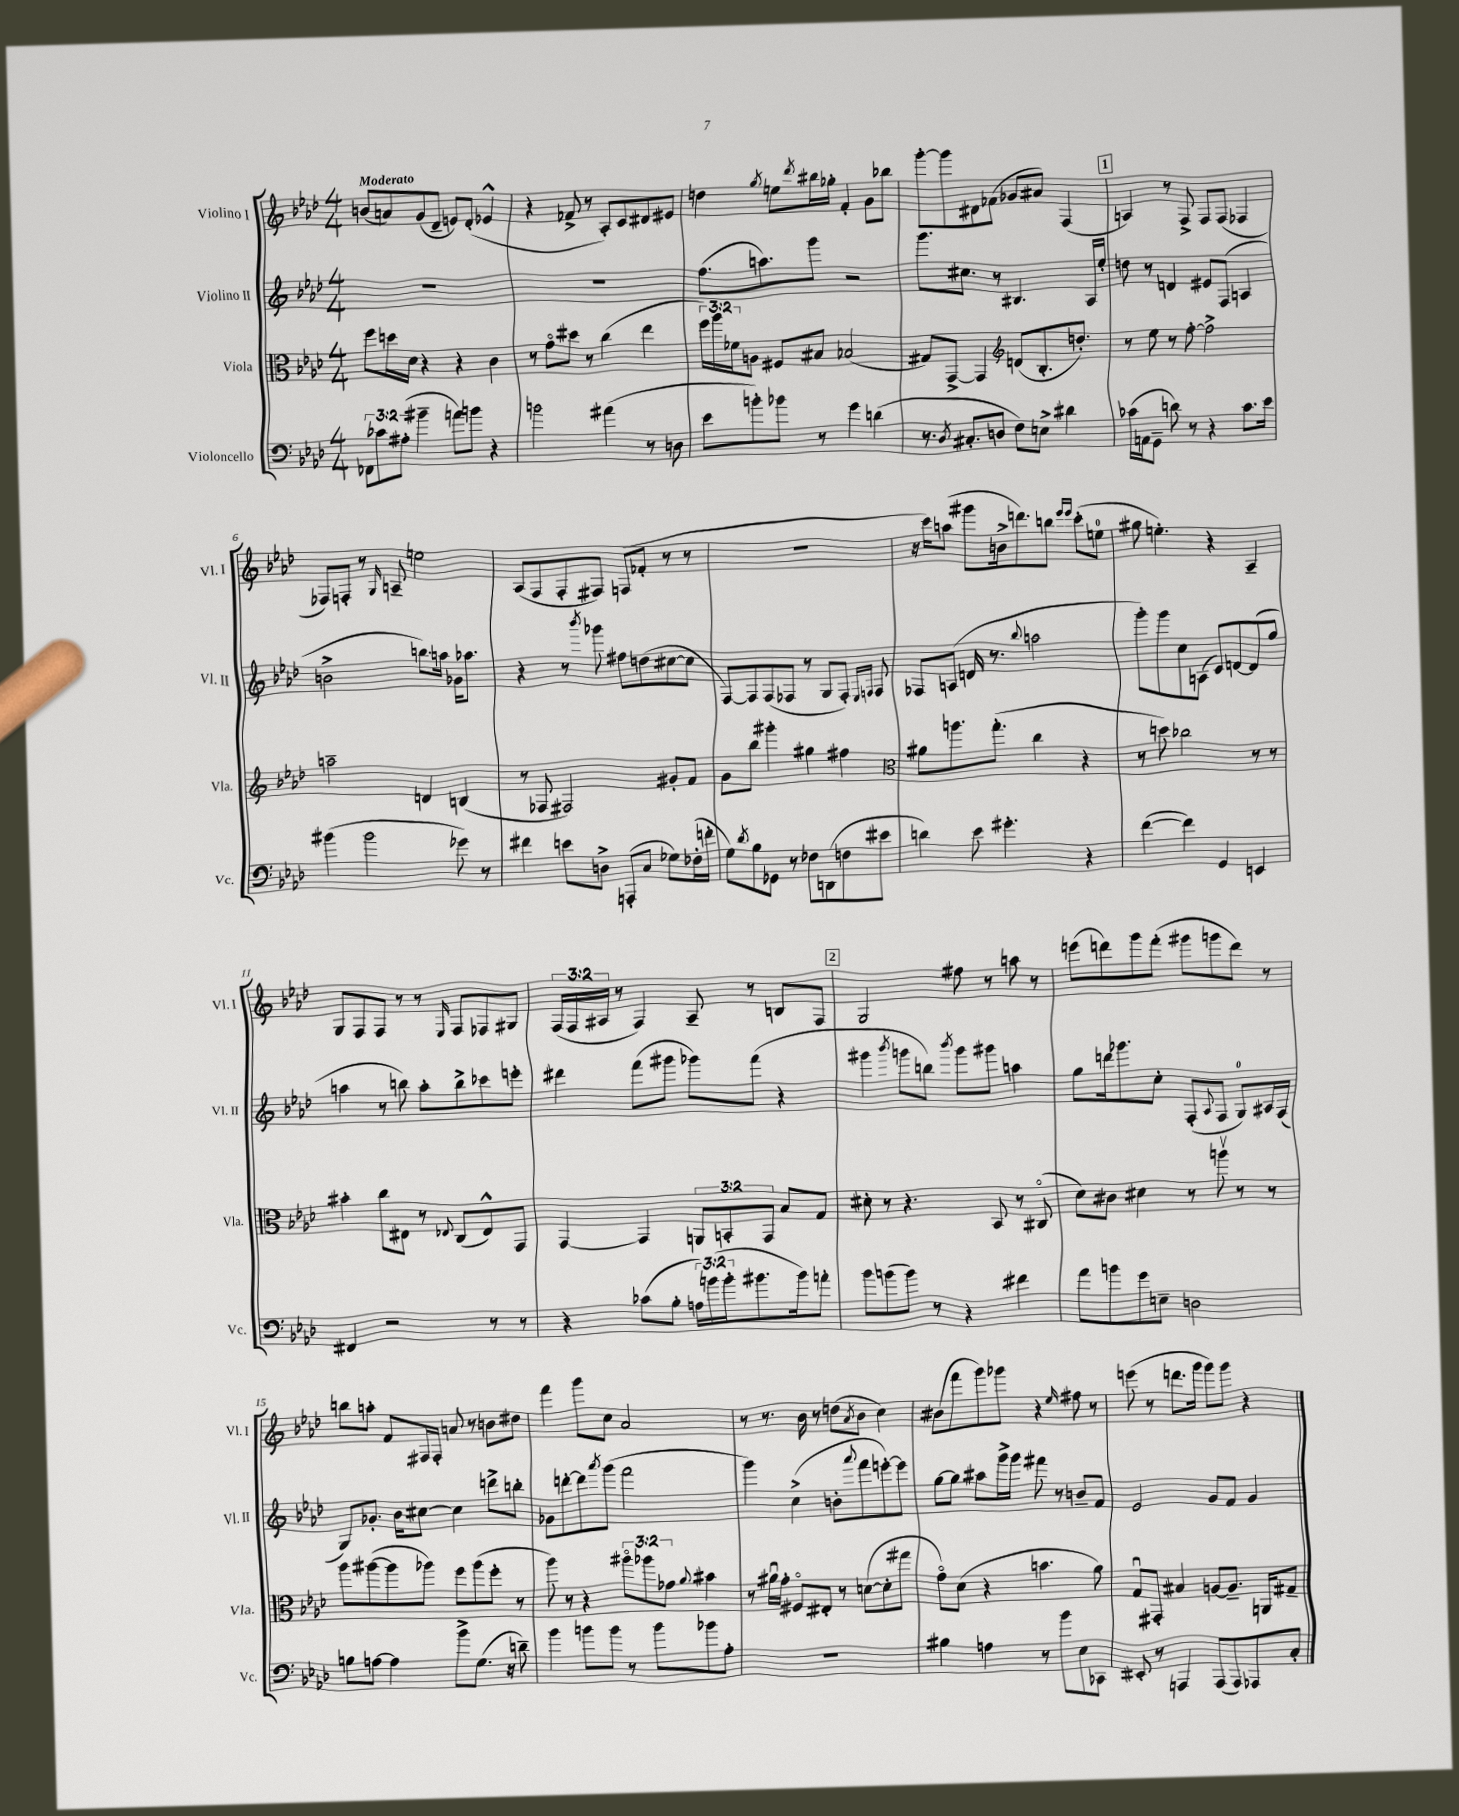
<<
\new StaffGroup <<
\new Staff = "s0" \with { instrumentName = "Violino I" shortInstrumentName = "Vl. I" } {
    \clef treble \key aes \major \numericTimeSignature \time 4/4 \override Staff.TupletNumber.text = #tuplet-number::calc-fraction-text \tempo "Moderato"
    b'8( a'8) g'8( des'8-- e'8) des'8-.( ees'4-^ |
    r4 fes'8-> r8 aes8-.) c'8 dis'8 eis'8 |
    d''4 \acciaccatura { g''8 } e''8 \acciaccatura { des'''8 } bis''16 ges''16-. f'4-. g'8 bes''8 |
    g'''8~-. g'''8 dis'8 fes'8( ges'8 ais'8) f4( |
    \mark \markup { \box "1" } a4) r8 f8-> f8 f8( fes4 |
    fes8) f8-. r8 \grace { g16 } a8-- e''2 |
    aes8( f8 f8-. fis8) f8( fes'8-. r8 r8 |
    R1 |
    r16 c'''16) a''8( gis'''8 b'16-> d'''8.) b''8 \grace { ees'''16 ees'''16 } c'''8-.( e''8-0 |
    gis''8 e''4.-.) r4 aes4-- |
    g8 f8 f8 r8 r8 \grace { ees16 } f8 fes8 gis8 |
    \tuplet 3/2 { f16( f16 ais16 } r8 f4) ais8-- r8 b8 f8 |
    \mark \markup { \box "2" } g2 fis''8 r8 a''8 r8 |
    e'''8( d'''8) g'''8 f'''8-.( gis'''8 g'''8 d'''8) r8 |
    b''8 a''8-. f'8 fis16 fis16-. a'8 r8 b'8 dis''8 |
    f'''4 g'''8 c''8 aes'2 |
    r8 r8. bes'16 r8 d''8( \acciaccatura { aes'8 } bes'8 c''4) |
    bis'8( f'''8 g'''8) ges'''8 r4 \grace { ees''16 } fis''8 r8 |
    e'''8( r8 d'''8. g'''16 g'''8) g'''8 r4 \bar "|." |
}
\new Staff = "s1" \with { instrumentName = "Violino II" shortInstrumentName = "Vl. II" } {
    \clef treble \key aes \major \numericTimeSignature \time 4/4
    R1 |
    R1 |
    f''8.( a''8.) g'''8 r2 |
    g'''8. cis''8. r8 bis4. aes16 ees''16-. |
    \mark \markup { \box "1" } d''8 r8 d'4 eis'8 f8( a4 |
    b'2-> b''8.) a''16 ges'16 aes''8. |
    r4 r8 \acciaccatura { bes'''8 } ges'''8 fis''8 d''8( cis''8~ cis''8 |
    f8~) f8 f8( fes8 r8 g8 fes8-.) \grace { ees16 f16 } f8 |
    fes8 a8( d'16 r8. \appoggiatura { bes''8 } a''2 |
    g'''8-.) g'''8 c''8 a8( c'8) d'8~ d'8( g''8 |
    a''4 r8 b''8) a''8-. b''8-> ces'''8 e'''8-. |
    dis'''4 f'''8( gis'''8 ges'''8) f'''8( r4 |
    \mark \markup { \box "2" } gis'''4 \acciaccatura { bes'''8 } g'''8 b''8) \acciaccatura { bes'''8 } g'''8 gis'''8 a''4 |
    g''8 d'''16 ges'''8. c''8-. f8-.( \appoggiatura { aes8 } f8 g8-0) ais16 f16( |
    g8) ges'8.-. bes'16 cis''8~ cis''4 d'''8-> b''8-. |
    ges'8 d'''8~-. d'''8 \acciaccatura { aes'''8 } g'''8( f'''2 |
    g'''4) c''4->( b'8-. \appoggiatura { aes'''8 } f'''8 e'''8~-.) e'''8 |
    g''8~ g''8 ais''8 g'''16-> g'''16 fis'''8 r8 b'8-- f'8 |
    ees'2 g'8 f'8 g'4 \bar "|." |
}
\new Staff = "s2" \with { instrumentName = "Viola" shortInstrumentName = "Vla." } {
    \clef alto \key aes \major \numericTimeSignature \time 4/4 \override Staff.TupletNumber.text = #tuplet-number::calc-fraction-text
    f''8 d''16 des'16 r4 r4 c'4 |
    r8 g'8\flageolet dis''8 r8 c''4( ees''4 |
    \tuplet 3/2 { f''16) aes''16 fes'16 } a8 fis8 bis8 bes2( |
    gis8) g,8~-> g,4 \clef treble d'8( bes8.-. d''8.-.) |
    \mark \markup { \box "1" } r8 ees''8 r8 f''8~-. f''2-> |
    a''2-- d'4 b4( |
    r8 fes8 fis2) gis'8-. f'8 |
    g'8 bes''8 gis'''4-. gis''4 fis''4 |
    \clef alto ais'8 a''8. g''8.-.( c''4 r4 |
    r8 d''8) ces''2 r8 r8 |
    bis'4-. c''8 eis8 r8 \appoggiatura { ees8 } c8( ees8-^) g,8 |
    g,4~ g,4 \tuplet 3/2 { a,8 b,8-. g,8 } bes8 g8 |
    \mark \markup { \box "2" } dis'8-. r8 r4. bes,8 r8 cis8\flageolet( |
    des'8) cis'8 dis'4 r8 a''8\upbow r8 r8 |
    aes''8 ais''8~( ais''8 aes''8) f''8 aes''8( f''8-. r8 |
    aes''8) r8 r4 \tuplet 3/2 { ais''8\flageolet aes''8 ges'8 } \appoggiatura { aes'8 } bis'4 |
    r8 ais'16\downbow g'16-. fis8\flageolet eis8-. r8 d'8~( d'8-. gis''8 |
    g'8\flageolet) des'8( r4 b'4. aes'8) |
    g8\downbow gis,8-. bis4 a8~ a8.-- a,16 gis8-- \bar "|." |
}
\new Staff = "s3" \with { instrumentName = "Violoncello" shortInstrumentName = "Vc." } {
    \clef bass \key aes \major \numericTimeSignature \time 4/4 \override Staff.TupletNumber.text = #tuplet-number::calc-fraction-text
    \tuplet 3/2 { fes,8 ces'8 ais8-.( } bis'4-- a'8) b'8 r4 |
    b'2 ais'4( r8 d8 |
    ees'8 b'8-.) bes'8 r8 g'4 d'4( |
    r8. \acciaccatura { des8 } cis8.-. d8 f8) e8-> dis'4 |
    \mark \markup { \box "1" } ces'16( a,16 g,8-- d'8) r8 r4 ces'8. ees'16 |
    bis'4( bis'2 ges'8) r8 |
    fis'4 e'8 d8-> a,,8-.( c8 ges8) fes16-.( f'16-. |
    g8) \acciaccatura { des'8 } bes8 ges,8 r8 fes8 d,8( f8 eis'8 |
    d'4) ees'8 gis'4.-. r4 |
    f'4~( f'4) g,4 e,4 |
    fis,4 r2 r8 r8 |
    r4 ces'8( bes8-. \tuplet 3/2 { a16) b'16( b'16-. } bis'8. bis'16) a'8-. |
    \mark \markup { \box "2" } bes'8 b'8( b'8) r8 r4 fis'4 |
    aes'8 b'8 g'8 e8-- d2 |
    b8 a8~ a4 bes'8-> g8.( r16 d'8--) |
    bes'4 b'8 b'8 r8 b'8 bes'8 aes8-. |
    R1 |
    bis4 a4 r8 bes'8 ees8 ces,8 |
    eis,8-. r8 a,,4 a,,8( a,,8) aes,,8 c8-. \bar "|." |
}
>>
>>
